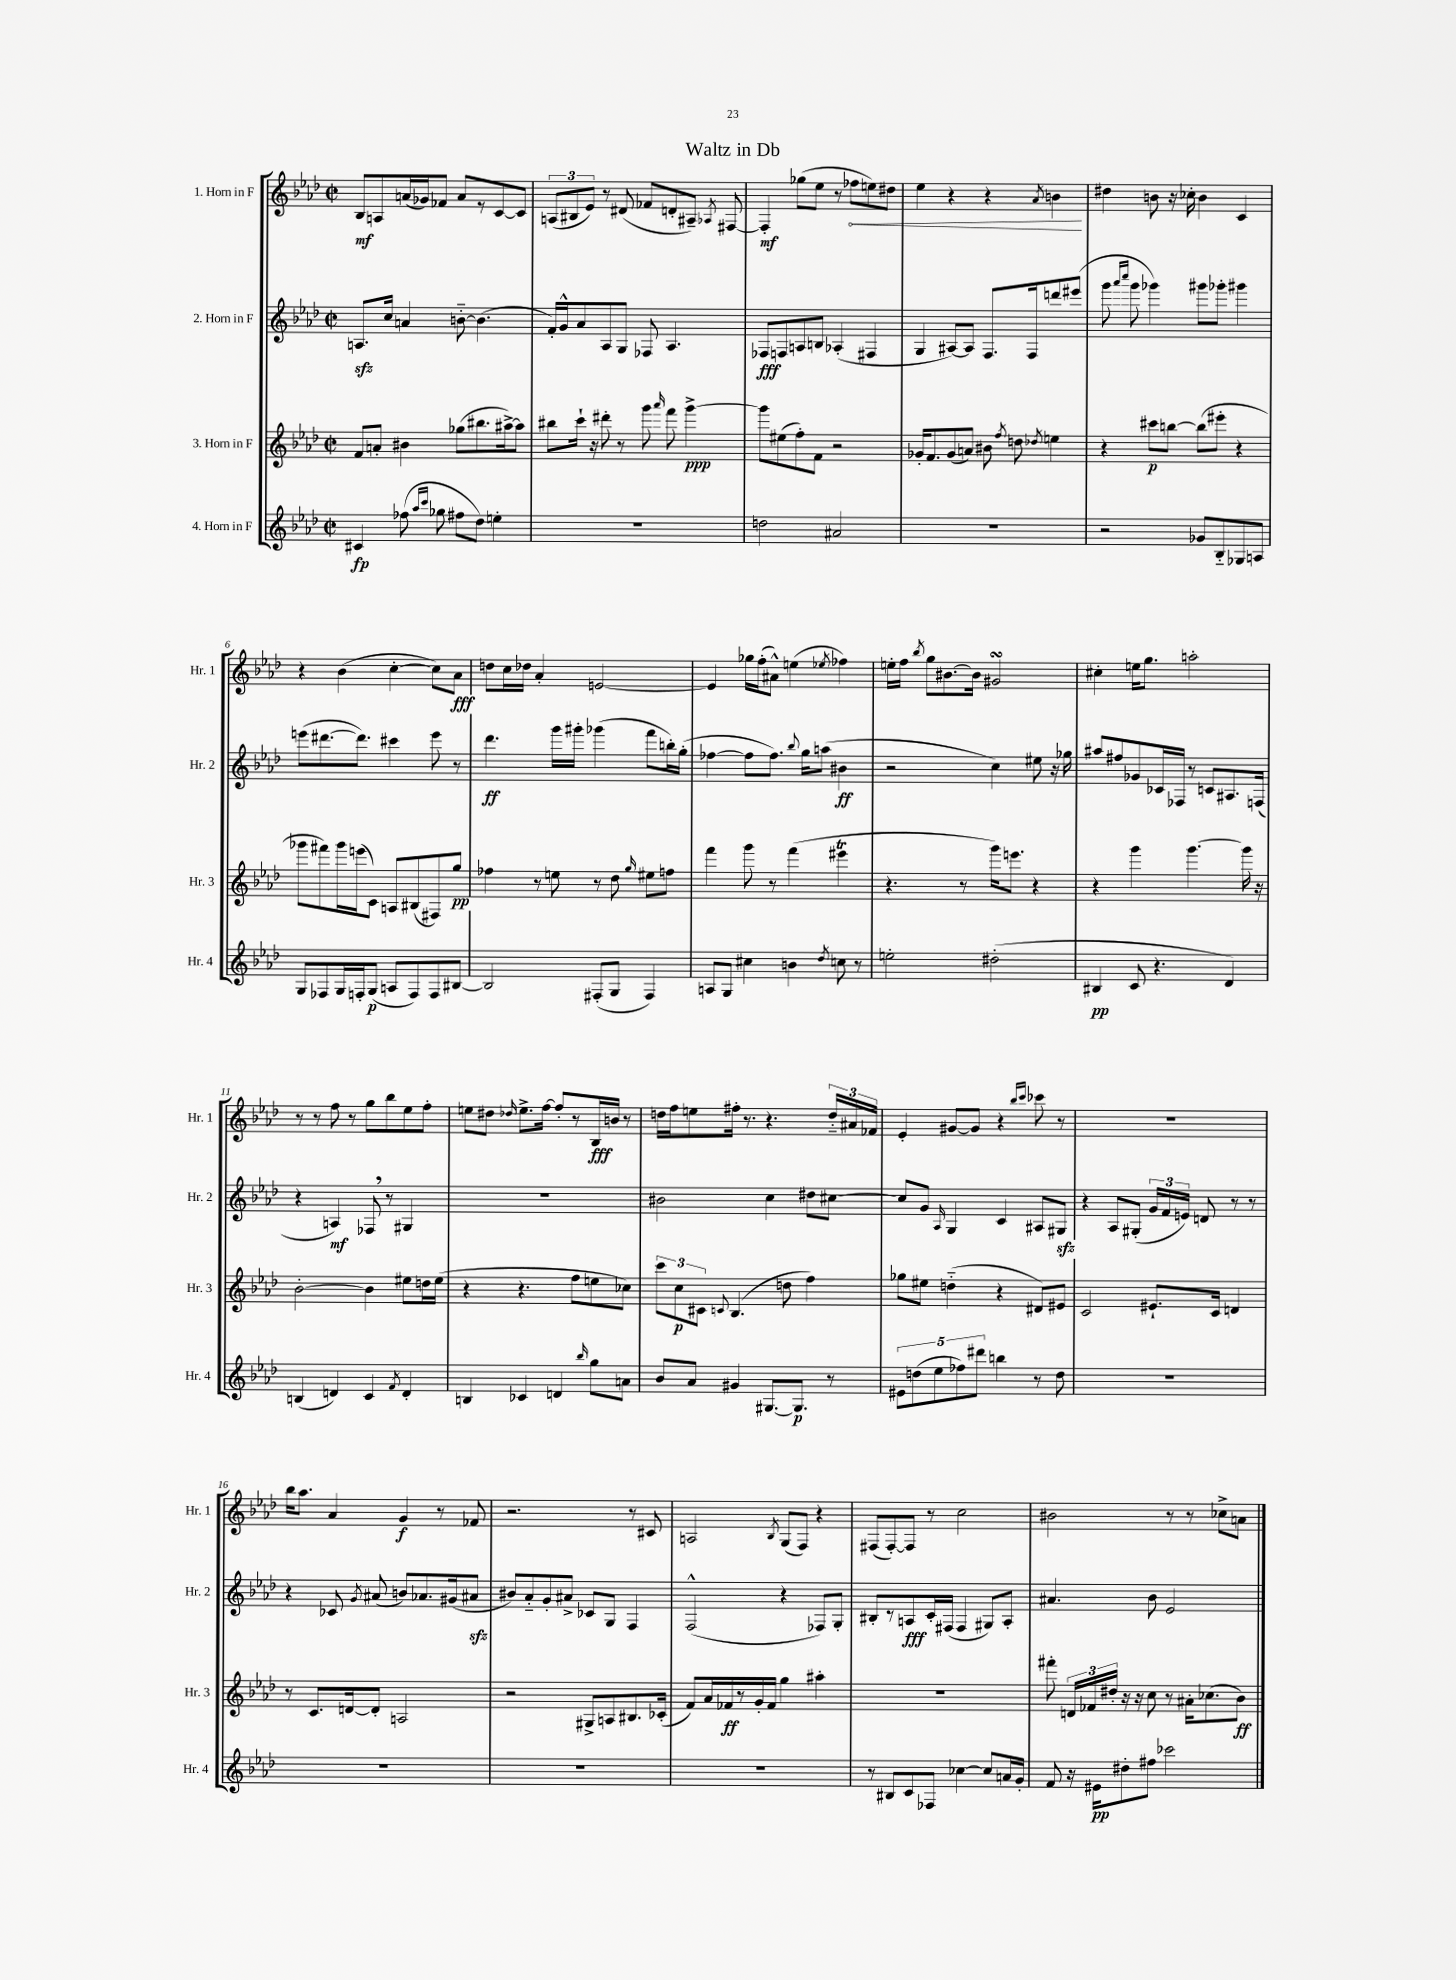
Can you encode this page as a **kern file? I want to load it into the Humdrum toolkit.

**kern	**kern	**kern	**kern
*staff4	*staff3	*staff2	*staff1
*clefG2	*clefG2	*clefG2	*clefG2
*k[b-e-a-d-]	*k[b-e-a-d-]	*k[b-e-a-d-]	*k[b-e-a-d-]
*M2/2	*M2/2	*M2/2	*M2/2
*met(c|)	*met(c|)	*met(c|)	*met(c|)
4c#	8f	8.A	8B-
.	8a'	.	8A
.	.	16cc	.
(8ff-	4b#	4a	(16a
.	.	.	16g-)
16qqaa-	.	.	.
16qqccc	.	.	.
8gg-	.	.	8f-
8ff#	(8gg-	[8b'~	8a
8dd-)	8.bb#	(4.b]	8r
4ee'	.	.	[8c
.	[16aa#^)	.	.
.	8aa#]	.	8c]
=	=	=	=
1r	8bb#	16f')	(12A
.	.	16g^^	.
.	.	.	12B#
.	16ccc`	8a-	.
.	.	.	12e-)
.	16r	.	.
.	8ddd#'	8A-	8r
.	8r	8G	(8d#
.	8ggg	8F-	8f-
.	16qqaaa-	.	.
.	8fff	4.A-	8d'
.	[4ggg^	.	8A#~)
.	.	.	8qA-
.	.	.	[8F#
=	=	=	=
2dd	8ggg]	8F-	4F#']
.	(8ee#	8F	.
.	8ff')	8A	(8gg-
.	8f	8B	8ee-
2a#	2r	(4A-'	8r
.	.	.	8ff-
.	.	4F#	8ee)
.	.	.	8dd#
=	=	=	=
1r	16g-'	4G	4ee-
.	8.f	.	.
.	(8g-	[8A#)	4r
.	8a)	8A#]	.
.	8b#	8.F	4r
.	8qff	.	.
.	8dd	.	.
.	.	16F	.
.	8qdd-	.	8qa-
.	4ee	8ddd	4b
.	.	(8eee#	.
=	=	=	=
2r	4r	8ggg	4dd#
.	.	16qqaaa-	.
.	.	16qqcccc	.
.	.	8ggg	.
.	8ccc#	4ggg-)	8b
.	[8bb	.	16r
.	.	.	16cc-'
8g-	(8bb]	8ggg#	4b
8B-'~	8eee#'	8ggg-'	.
8G-	4r	4ggg#	4c
8A	.	.	.
=	=	=	=
8G	8ggg-	(8eee	4r
8F-	8fff#)	[8.ddd#	.
16G	16ggg-	.	(4b-
16F'	(16eee	8.ddd#])	.
(8G	8c)	.	.
8A	8A	4ccc#	[4cc'
8F)	(8B#	.	.
8F	8F#)	8eee	8cc])
[8B#	8gg	8r	8a-
=	=	=	=
2B#]	4ff-	4.ddd-	8dd
.	.	.	16cc
.	.	.	16dd-
.	8r	.	4a-'
.	8ee	16ggg	.
.	.	16ggg#'	.
(8F#'	8r	(4ggg-	[2e
8G	8dd-	.	.
.	16qqgg	.	.
4F#)	8ee#	8fff	.
.	8ff	16bb')	.
.	.	(16gg'	.
=	=	=	=
8A	4fff	[4ff-	4e]
8G	.	.	.
4cc#	8ggg	8ff-]	16gg-
.	.	.	(16ff'
.	8r	8.ff-)	8a#^^)
4b	(4fff	.	(4ee
.	.	8qqbb-	.
.	.	16gg	.
.	.	(8aa	.
8qdd-	.	.	8qee-
8cc	4eee#	4b#	4ff-)
8r	.	.	.
=	=	=	=
2ee'	4.r	2r	16ee'
.	.	.	16ff
.	.	.	8qbb-
.	.	.	8gg
.	.	.	[8.b#
.	8r	.	.
.	.	.	16b#]
(2dd#'	16ggg)	4cc)	2g#
.	8.eee	.	.
.	4r	8ee#	.
.	.	16r	.
.	.	16gg-	.
=	=	=	=
4B#	4r	8aa#	4cc#'
.	.	8ff#	.
8c	4ggg	8g-	16ee
.	.	.	8.gg
4.r	.	16c-	.
.	.	16F-	.
.	[4.ggg	8r	2aa'
.	.	8c	.
4d-)	.	8.A#	.
.	16ggg]	.	.
.	16r	(16F	.
=	=	=	=
(4B	[2b-'	4r	8r
.	.	.	8r
4d)	.	4A)	8ff
.	.	.	8r
4c	4b-]	8F-	8gg
.	.	8r	8bb-
8qf	.	.	.
4d'	8ee#	4G#	8ee-
.	16dd	.	8ff'
.	(16ee#	.	.
=	=	=	=
4B	4r	1r	8ee
.	.	.	8dd#
.	.	.	16qqdd-
4c-	4.r	.	8.ee^
.	.	.	[16ff
4d	.	.	8ff']
.	8ff	.	8r
16qqbb-	.	.	.
8gg	8ee	.	16B-
.	.	.	16b
8a	8cc-)	.	8r
=	=	=	=
8b-	12ccc	2b#	16dd
.	.	.	16ff
.	12cc	.	.
8a-	.	.	8ee
.	12c#	.	.
.	8qqc	.	.
4g#	(4.B-	.	16ff#'
.	.	.	8.r
[8.G#	.	4cc	4.r
.	8dd	.	.
8.G#]	.	.	.
.	4ff)	8dd#	.
8r	.	[8cc#	24dd'~
.	.	.	24a#
.	.	.	24f-
=	=	=	=
10e#	8gg-	8cc#]	4e-'
(10dd	.	.	.
.	8ee#	8g	.
10ee-	.	.	.
.	.	16qqA-	.
.	(4dd'~	4G	[8g#
10ff-)	.	.	.
.	.	.	8g#]
10ddd#	.	.	.
4bb	4r	4c	4r
.	.	.	16qqbb-
.	.	.	16qqccc
8r	8d#)	8A#	8ccc-
8dd	8e#	8G#	8r
=	=	=	=
1r	2c	4r	1r
.	.	8A-	.
.	.	(8G#'	.
.	8.e#`	24g	.
.	.	24f	.
.	.	24e)	.
.	.	8d	.
.	16c	.	.
.	4d	8r	.
.	.	8r	.
=	=	=	=
1r	8r	4r	16bb-
.	.	.	8.aa-
.	8.c	.	.
.	.	8c-	4a-
.	[16d	.	.
.	.	8qg	.
.	8d']	(8a#	.
.	2A	8b)	4g
.	.	8.a-	.
.	.	.	8r
.	.	(16g#	.
.	.	8a#	8f-
=	=	=	=
1r	2r	8b#)	2.r
.	.	8a-'~	.
.	.	8g'	.
.	.	8a#^	.
.	8G#^	8c-	.
.	8A	8G	.
.	8.B#	4F	8r
.	.	.	8c#
.	(16c-'	.	.
=	=	=	=
1r	8f)	(2F^^	2A
.	16a-	.	.
.	16f-	.	.
.	8r	.	.
.	16g'	.	.
.	16f-	.	.
.	.	.	8qB-
.	4gg	4r	(8G
.	.	.	8F)
.	4aa#'	8F-)	4r
.	.	8G'	.
=	=	=	=
8r	1r	8B#'	(8F#
8B#	.	8r	[8F#')
8c	.	8A	8F#]
8F-	.	16c'	8r
.	.	(16F#	.
[4cc-	.	4F#	2cc
8cc-]	.	8G#)	.
16a	.	8A'	.
16g'	.	.	.
=	=	=	=
8f	8fff#'	4.a#	2b#
16r	24d	.	.
.	24f-	.	.
16e#	.	.	.
.	24dd#'	.	.
8dd#'	16r	.	.
.	16r	.	.
8ff#	8cc	8b-	.
2ccc-	8r	2e-	8r
.	16a#'	.	8r
.	(8.cc-	.	.
.	.	.	8cc-^
.	8b-)	.	8a
==	==	==	==
*-	*-	*-	*-
